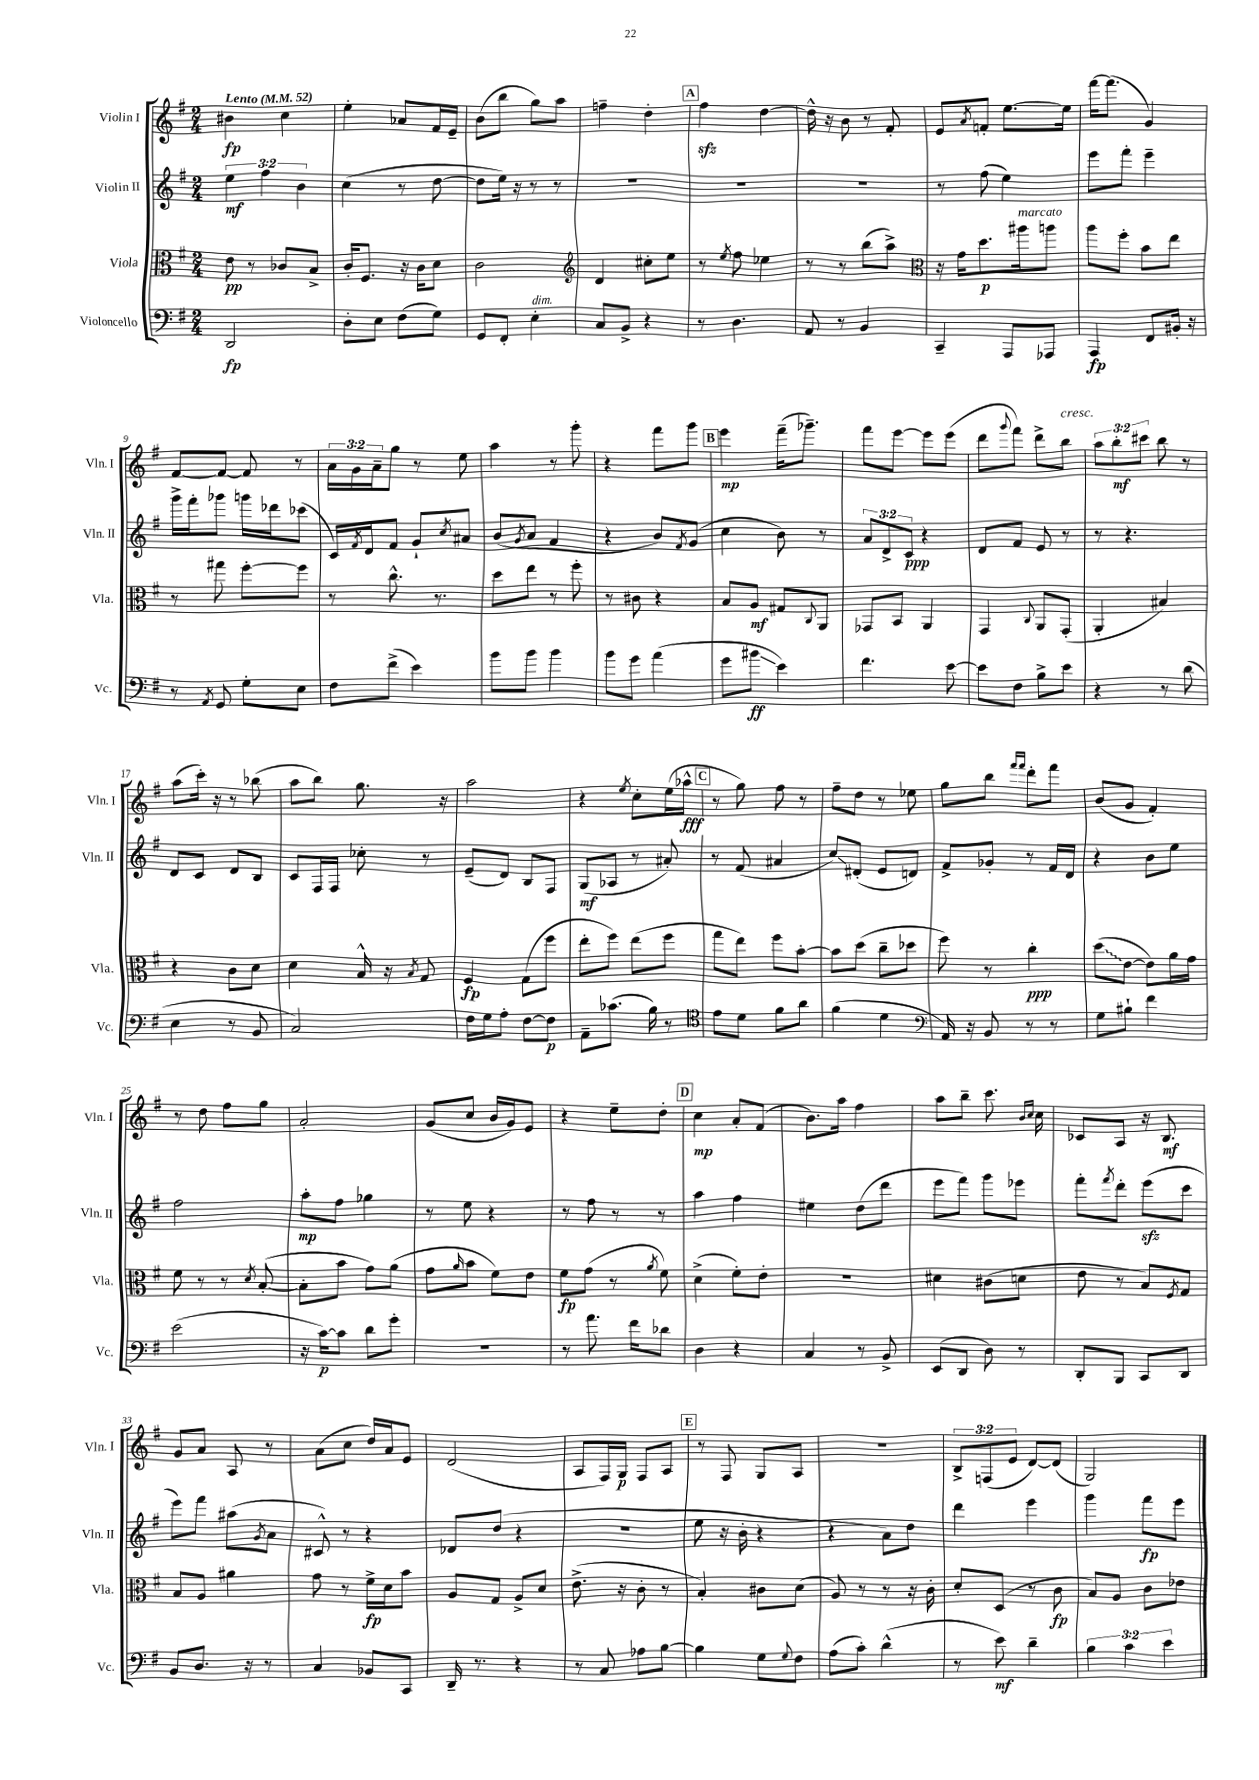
<<
\new StaffGroup <<
\new Staff = "s0" \with { instrumentName = "Violin I" shortInstrumentName = "Vln. I" } {
    \clef treble \key g \major \numericTimeSignature \time 2/4 \override Staff.TupletNumber.text = #tuplet-number::calc-fraction-text \tempo "Lento" 4 = 52
    bis'4\fp c''4 |
    e''4-. aes'8 fis'16 e'16-- |
    b'8( b''8 g''8) a''8 |
    f''4-- d''4-. |
    \mark \markup { \box "A" } fis''4\sfz d''4~ |
    d''16-^ r16 b'8 r8 fis'8-. |
    e'8 \acciaccatura { a'8 } f'8-. e''8.~ e''16 |
    fis'''16~ fis'''8.( g'4) |
    fis'8~ fis'8~ fis'8 r8 |
    \tuplet 3/2 { a'16 g'16 a'16-- } g''8 r8 e''8 |
    a''4 r8 g'''8-. |
    r4 fis'''8 g'''8 |
    \mark \markup { \box "B" } e'''4\mp fis'''16--( ges'''8.--) |
    fis'''8 e'''8~ e'''8 e'''8( |
    d'''8 \appoggiatura { g'''8 } fis'''8) d'''8-> b''8^\markup { \italic "cresc." } |
    \tuplet 3/2 { a''8 b''8-.\mf cis'''8 } b''8 r8 |
    a''8( c'''16-.) r16 r8 bes''8( |
    a''8 b''8) g''8. r16 |
    a''2 |
    r4 \acciaccatura { e''8 } c''8-. e''16( aes''16-^\fff |
    \mark \markup { \box "C" } r8 g''8) fis''8 r8 |
    fis''8-- d''8 r8 ees''8 |
    g''8 b''8 \grace { fis'''16 fis'''16 } d'''8-. fis'''8 |
    b'8( g'8 fis'4-.) |
    r8 d''8 fis''8 g''8 |
    a'2-. |
    g'8( c''8 b'16 g'16) e'8 |
    r4 e''8-- d''8-. |
    \mark \markup { \box "D" } c''4\mp a'8-. fis'8( |
    b'8.) a''16 fis''4 |
    a''8 b''8-- c'''8. \grace { b'16 c''16 } c''16 |
    ces'8 a8 r16 b8.\mf |
    g'8 a'8 a8 r8 |
    a'8( c''8 d''16) a'16 e'8 |
    d'2( |
    a8 fis16) g16\p fis8 a8 |
    \mark \markup { \box "E" } r8 fis8 g8 a8 |
    r2 |
    \tuplet 3/2 { b8-> f8( e'8 } d'8~) d'8( |
    g2) \bar "|." |
}
\new Staff = "s1" \with { instrumentName = "Violin II" shortInstrumentName = "Vln. II" } {
    \clef treble \key g \major \numericTimeSignature \time 2/4 \override Staff.TupletNumber.text = #tuplet-number::calc-fraction-text
    \tuplet 3/2 { e''4\mf fis''4 b'4 } |
    c''4( r8 d''8~ |
    d''8 e''16) r16 r8 r8 |
    R2 |
    \mark \markup { \box "A" } R2 |
    R2 |
    r8 fis''8( e''4) |
    e'''8 fis'''8-. e'''4-- |
    g'''16-> fis'''16-. ges'''8 g'''16 des'''16 ces'''8( |
    c'16) \acciaccatura { fis'8 } d'16 fis'8 g'8-! \acciaccatura { c''8 } ais'8 |
    b'8( \acciaccatura { g'8 } a'8 fis'4 |
    r4 b'8) \acciaccatura { fis'8 } g'8( |
    \mark \markup { \box "B" } c''4 b'8) r8 |
    \tuplet 3/2 { a'8 d'8-> c'8\ppp } r4 |
    d'8 fis'8 e'8 r8 |
    r8 r4. |
    d'8 c'8 d'8 b8 |
    c'8 fis16 fis16 ces''8-. r8 |
    e'8--( d'8) b8 fis8 |
    g8\mf( aes8 r8 ais'8-.) |
    \mark \markup { \box "C" } r8 fis'8( ais'4 |
    c''8\glissando) dis'8-.( e'8 d'8) |
    fis'8-> ges'8-. r8 fis'16 d'16 |
    r4 b'8 e''8 |
    fis''2 |
    a''8-.\mp fis''8 ges''4 |
    r8 e''8 r4 |
    r8 fis''8 r8 r8 |
    \mark \markup { \box "D" } a''4 fis''4 |
    eis''4 d''8( d'''8 |
    e'''8 fis'''8) g'''8 ees'''8 |
    fis'''8-. \acciaccatura { fis'''8 } d'''8-. e'''8\sfz( c'''8 |
    e'''8) fis'''8 ais''8( \acciaccatura { g'8 } a'8 |
    cis'8-^) r8 r4 |
    des'8 d''8( r4 |
    R2 |
    \mark \markup { \box "E" } e''8 r16 b'16-. r4 |
    r4 a'8) d''8 |
    d'''4 e'''4 |
    g'''4 fis'''8\fp e'''8 \bar "|." |
}
\new Staff = "s2" \with { instrumentName = "Viola" shortInstrumentName = "Vla." } {
    \clef alto \key g \major \numericTimeSignature \time 2/4
    e'8\pp r8 ces'8 b8-> |
    c'16-. fis8. r16 c'16 d'8 |
    c'2 |
    \clef treble d'4 cis''8-. e''8 |
    \mark \markup { \box "A" } r8 \acciaccatura { e''8 } fis''8 ees''4 |
    r8 r8 b''8( a''8->) |
    \clef alto r16 g'16 d''8.\p ais''16^\markup { \italic "marcato" } a''8 |
    a''8 fis''8-. b'8 e''8 |
    r8 gis''8 fis''8~-. fis''8 |
    r8 c''8.-^ r8. |
    d''8 e''8 r8 fis''8-. |
    r8 cis'8 r4 |
    \mark \markup { \box "B" } b8 a8\mf gis8 \appoggiatura { c8 } a,8 |
    ges,8 b,8 a,4 |
    g,4 \appoggiatura { c8 } a,8 g,8-.( |
    a,4-. bis4) |
    r4 c'8 d'8 |
    d'4 b16-^ r16 \acciaccatura { b8 } g8 |
    fis4\fp g8( fis''8 |
    e''8-. fis''8) e''8( fis''8 |
    \mark \markup { \box "C" } g''8 e''8) fis''8 b'8~-. |
    b'8 d''8( c''8-- des''8 |
    fis''8) r8 c''4-.\ppp |
    \once \override Glissando.style = #'zigzag d''8\glissando( e'8~ e'8) a'16 g'16 |
    fis'8 r8 r8 \acciaccatura { d'8 } b8~-.( |
    b8-. b'8 g'8) a'8( |
    g'8 \grace { a'16 } b'8 fis'8) e'8 |
    fis'8\fp g'8( r8 \acciaccatura { a'8 } fis'8) |
    \mark \markup { \box "D" } d'4->( fis'8-.) e'8-. |
    r2 |
    dis'4 cis'8( d'8 |
    e'8 r8 b8) \acciaccatura { fis8 } g8 |
    b8 a8 ais'4 |
    g'8 r8 fis'16->\fp d'16 b'8 |
    a8 g8 a8-> d'8 |
    e'8.->( r16 c'8-. r8 |
    \mark \markup { \box "E" } b4-.) cis'8 d'8( |
    a8) r8 r8 r16 c'16-. |
    d'8-. d8( r8 c'8\fp |
    b8) a8 c'8 ees'8 \bar "|." |
}
\new Staff = "s3" \with { instrumentName = "Violoncello" shortInstrumentName = "Vc." } {
    \clef bass \key g \major \numericTimeSignature \time 2/4 \override Staff.TupletNumber.text = #tuplet-number::calc-fraction-text
    d,2\fp |
    d8-. e8 fis8( g8) |
    g,8 fis,8-. e4-.^\markup { \italic "dim." } |
    c8 b,8-> r4 |
    \mark \markup { \box "A" } r8 d4. |
    a,8 r8 b,4 |
    c,4-- a,,8 aes,,8 |
    a,,4\fp fis,8 bis,16-. r16 |
    r8 \acciaccatura { a,8 } g,8 g8-. e8 |
    fis8 fis'8->( e'4) |
    b'8 b'8 b'4 |
    b'8 g'8 a'4( |
    \mark \markup { \box "B" } g'8 bis'8\glissando\ff e'4) |
    fis'4. e'8~ |
    e'8 fis8 b8-> e'8 |
    r4 r8 d'8( |
    e4 r8 b,8 |
    c2) |
    fis16 g16 a8-. fis8~ fis8\p |
    a,8-- ces'8.( b16) r8 |
    \mark \markup { \box "C" } \clef tenor e'8 d'8 fis'8 a'8 |
    fis'4( d'4 |
    \clef bass a,16) r16 b,8 r8 r8 |
    g8 bis8-! fis'4 |
    e'2( |
    r16 c'16~\p) c'8 d'8 g'8-. |
    R2 |
    r8 a'8. fis'16 des'8 |
    \mark \markup { \box "D" } d4 r4 |
    c4 r8 b,8-> |
    e,8( d,8 d8) r8 |
    d,8-. b,,8 c,8 d,8 |
    b,8 d8. r16 r8 |
    c4 bes,8 c,8 |
    d,16-- r8. r4 |
    r8 c8 aes8 b8~ |
    \mark \markup { \box "E" } b4 g8 \appoggiatura { g8 } fis8 |
    a8( c'8-.) d'4-^( |
    r8 e'8\mf) d'4-- |
    \tuplet 3/2 { b4 c'4 e'4 } \bar "|." |
}
>>
>>
